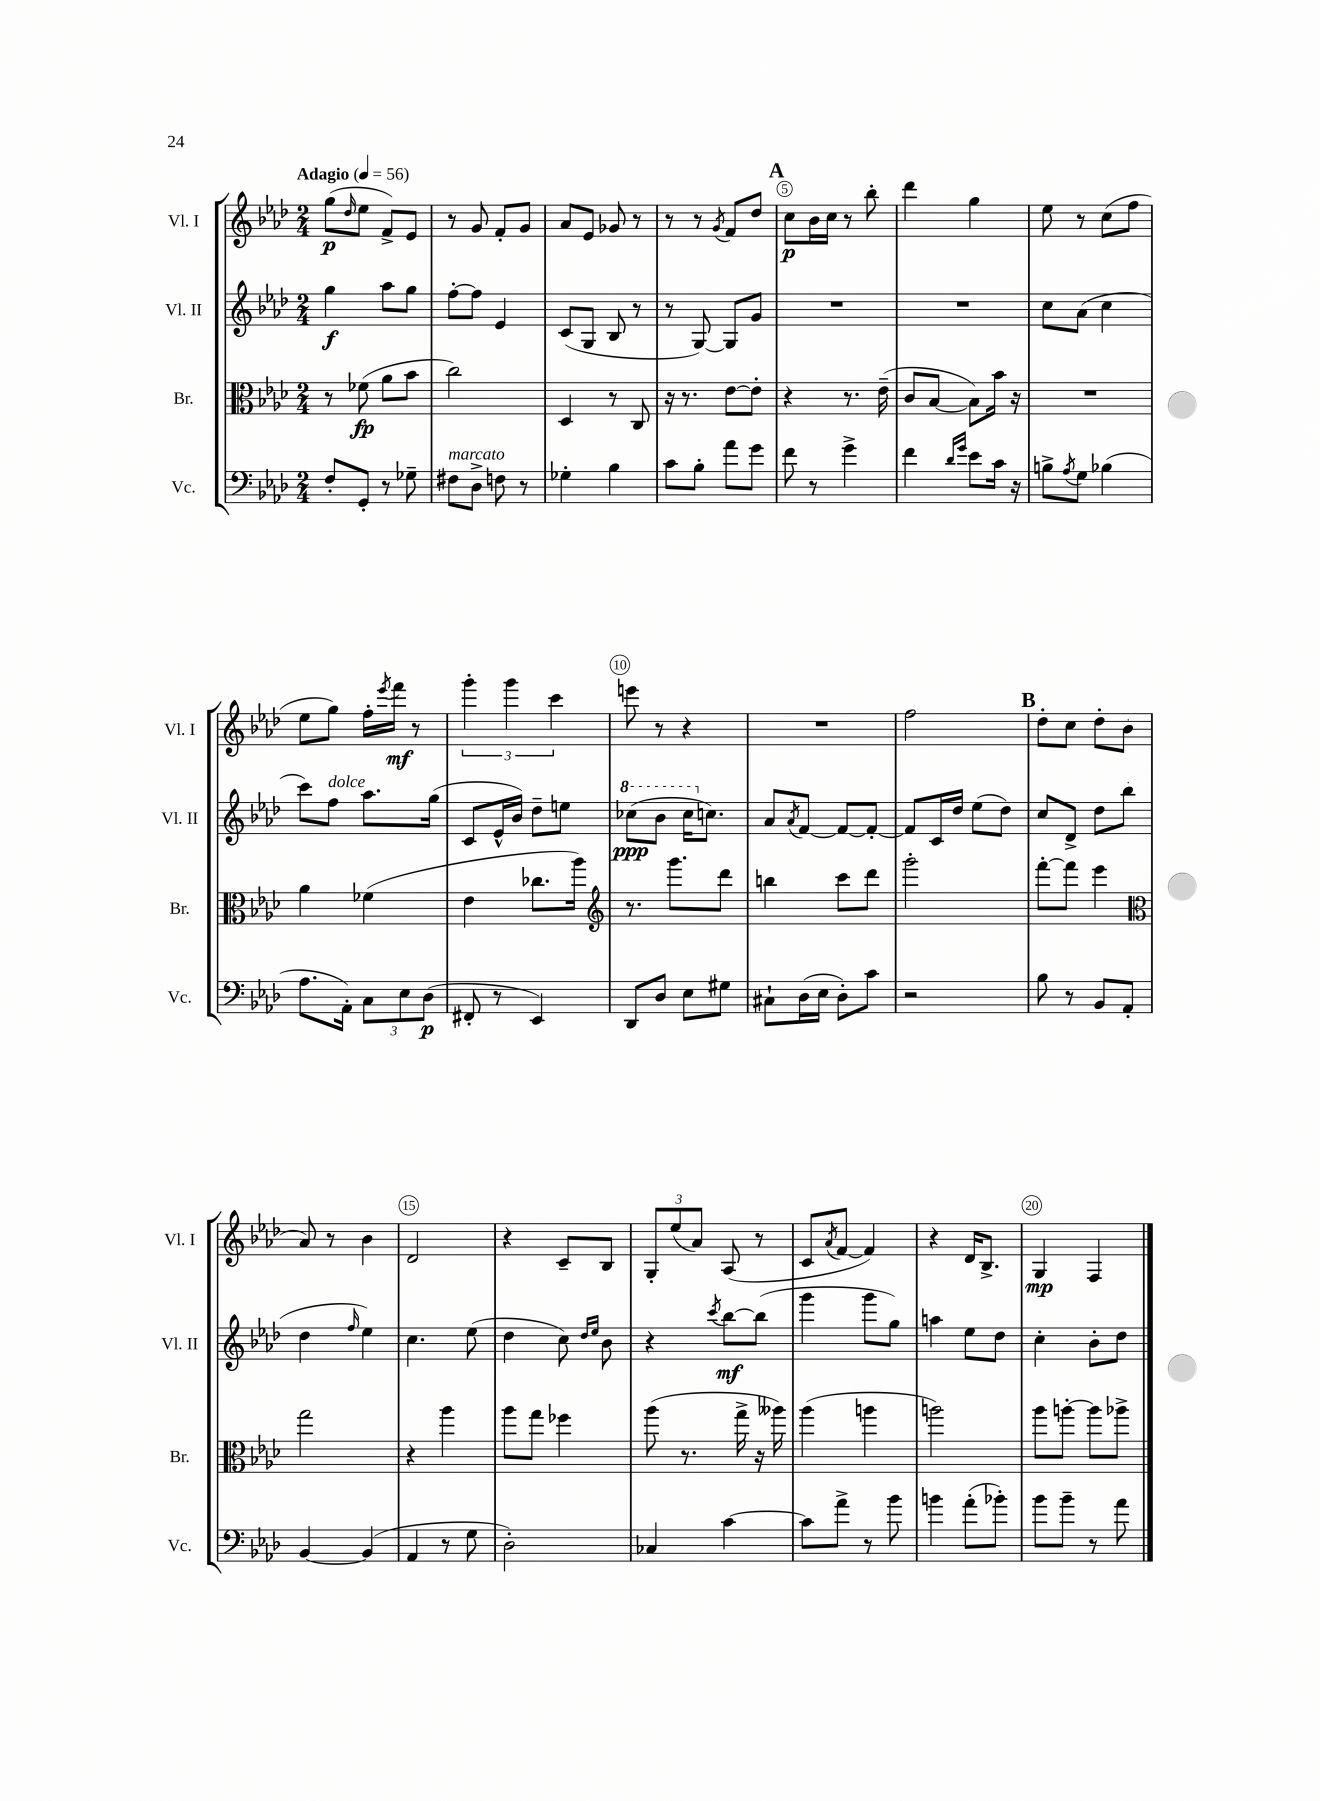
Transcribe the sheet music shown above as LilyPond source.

<<
\new StaffGroup <<
\new Staff = "s0" \with { instrumentName = "Vl. I" shortInstrumentName = "Vl. I" } {
    \clef treble \key aes \major \numericTimeSignature \time 2/4 \tempo "Adagio" 4 = 56
    g''8\p( \grace { des''16 } ees''8 f'8->) ees'8 |
    r8 g'8 f'8-. g'8 |
    aes'8 ees'8 ges'8 r8 |
    r8 r8 \acciaccatura { g'8 } f'8 des''8 |
    \mark \markup { \bold "A" } c''8\p bes'16 c''16 r8 bes''8-. |
    des'''4 g''4 |
    ees''8 r8 c''8( f''8 |
    ees''8 g''8) f''16-. \acciaccatura { ees'''8 } f'''16\mf r8 |
    \tuplet 3/2 { g'''4-. g'''4 c'''4 } |
    e'''8 r8 r4 |
    R2 |
    f''2 |
    \mark \markup { \bold "B" } des''8-. c''8 des''8-. bes'8( |
    aes'8) r8 bes'4 |
    des'2 |
    r4 c'8-- bes8 |
    \tuplet 3/2 { g8-. ees''8( aes'8) } aes8( r8 |
    c'8 \acciaccatura { aes'8 } f'8~ f'4) |
    r4 des'16 bes8.-> |
    g4\mp f4 \bar "|." |
}
\new Staff = "s1" \with { instrumentName = "Vl. II" shortInstrumentName = "Vl. II" } {
    \clef treble \key aes \major \numericTimeSignature \time 2/4
    g''4\f aes''8 g''8 |
    f''8~-. f''8 ees'4 |
    c'8( g8 bes8 r8 |
    r8 g8~) g8 g'8 |
    \mark \markup { \bold "A" } R2 |
    R2 |
    c''8 aes'8( c''4 |
    c'''8) f''8^\markup { \italic "dolce" } aes''8. g''16( |
    c'8 ees'16-^ bes'16) des''8-- e''8 |
    \ottava #1 ces'''8\ppp( bes''8 ces'''16 \ottava #0 c''!8.) |
    aes'8 \acciaccatura { aes'8 } f'8~ f'8~ f'8~-. |
    f'8 c'16 des''16 ees''8( des''8) |
    \mark \markup { \bold "B" } c''8 des'8-> des''8 bes''8( |
    des''4 \grace { f''16 } ees''4) |
    c''4. ees''8( |
    des''4 c''8) \grace { des''16 ees''16 } bes'8 |
    r4 \acciaccatura { c'''8 } bes''8~\mf bes''8( |
    g'''4 g'''8 g''8) |
    a''4 ees''8 des''8 |
    c''4-. bes'8-. des''8 \bar "|." |
}
\new Staff = "s2" \with { instrumentName = "Br." shortInstrumentName = "Br." } {
    \clef alto \key aes \major \numericTimeSignature \time 2/4
    r8 fes'8\fp( aes'8 bes'8 |
    c''2) |
    des4 r8 c8 |
    r16 r8. ees'8~ ees'8-. |
    \mark \markup { \bold "A" } r4 r8. ees'16--( |
    c'8 bes8~ bes8) bes'16 r16 |
    R2 |
    aes'4 fes'4( |
    ees'4 ces''8. aes''16) |
    \clef treble r8. g'''8. des'''8 |
    b''4 c'''8 des'''8 |
    g'''2-. |
    \mark \markup { \bold "B" } f'''8~-. f'''8 ees'''4 |
    \clef alto g''2 |
    r4 aes''4 |
    aes''8 g''8 fes''4 |
    aes''8( r8. g''16-> r16 aeses''16) |
    aes''4( a''4 |
    a''2) |
    aes''8 a''8~-. a''8 aes''8-> \bar "|." |
}
\new Staff = "s3" \with { instrumentName = "Vc." shortInstrumentName = "Vc." } {
    \clef bass \key aes \major \numericTimeSignature \time 2/4
    f8-. g,8-. r8 ges8-- |
    fis8^\markup { \italic "marcato" } des8-> f8 r8 |
    ges4-. bes4 |
    c'8 bes8-. aes'8 g'8 |
    \mark \markup { \bold "A" } f'8 r8 g'4-> |
    f'4 \grace { des'16 g'16 } ees'8 c'16 r16 |
    b8-> \acciaccatura { aes8 } g8 bes4( |
    aes8. aes,16-.) \tuplet 3/2 { c8 ees8 des8\p( } |
    fis,8-. r8 ees,4) |
    des,8 des8 ees8 gis8 |
    cis8-! des16( ees16 des8-.) c'8 |
    r2 |
    \mark \markup { \bold "B" } bes8 r8 bes,8 aes,8-. |
    bes,4~ bes,4( |
    aes,4 r8 g8 |
    des2-.) |
    ces4 c'4~ |
    c'8 aes'8-> r8 bes'8 |
    b'4 aes'8-.( bes'8-.) |
    bes'8 bes'8-- r8 aes'8 \bar "|." |
}
>>
>>
\layout { \context { \Score \override BarNumber.break-visibility = ##(#f #t #t) barNumberVisibility = #(every-nth-bar-number-visible 5) \override BarNumber.stencil = #(make-stencil-circler 0.1 0.3 ly:text-interface::print) } }
